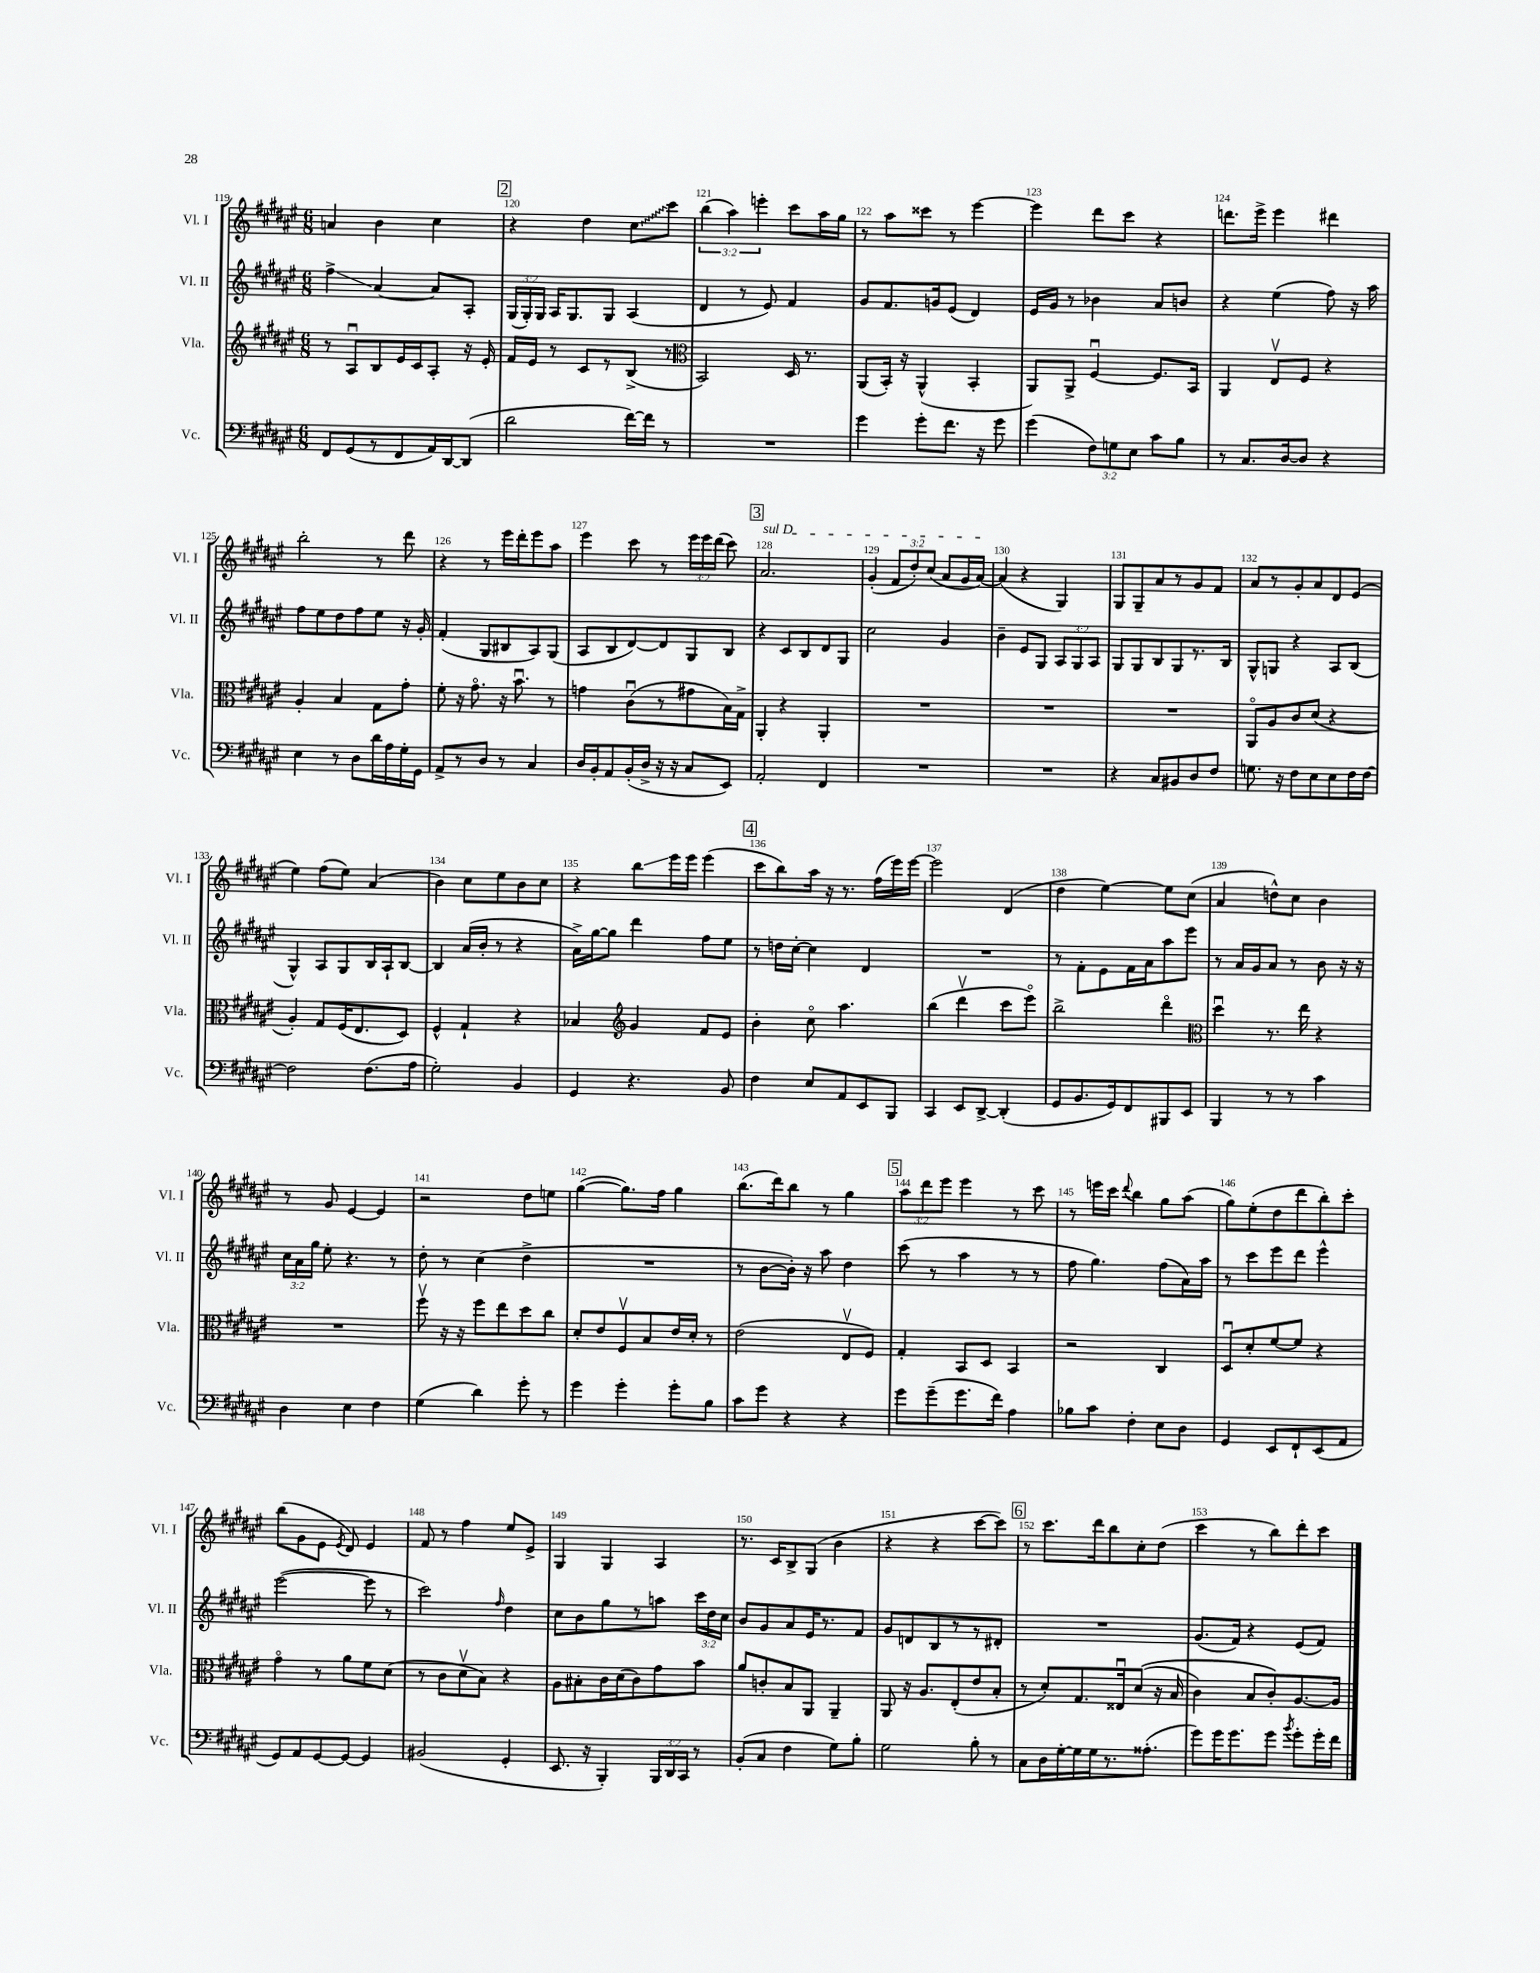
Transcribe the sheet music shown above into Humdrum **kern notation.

**kern	**kern	**kern	**kern
*staff4	*staff3	*staff2	*staff1
*clefF4	*clefG2	*clefG2	*clefG2
*k[f#c#g#d#a#e#]	*k[f#c#g#d#a#e#]	*k[f#c#g#d#a#e#]	*k[f#c#g#d#a#e#]
*M6/8	*M6/8	*M6/8	*M6/8
8FF#	8r	4ff#^	4a
(8GG#	8A#u	.	.
8r	8B	[4a#	4b
8FF#	16e#	.	.
.	16c#	.	.
16AA#)	8A#'	8a#]	4cc#
[16DD#	.	.	.
(8DD#]	16r	8A#'	.
.	16e#'	.	.
=	=	=	=
2d#	16f#	(24G#	4r
.	.	24G#')	.
.	16e#	.	.
.	.	24G#	.
.	8r	16A#	.
.	.	8.G#	.
.	8c#	.	4dd#
.	8r	8G#	.
[16f#)	(8B^	(4A#	8cc#
16f#]	.	.	.
8r	8r	.	8ccc#
=	=	=	=
*	*clefC3	*	*
2.r	2BB)	4d#	(6bb
.	.	.	6aa#)
.	.	8r	.
.	.	.	6eee'
.	.	8e#)	.
.	16D#	4f#	8ccc#
.	8.r	.	.
.	.	.	16aa#
.	.	.	16gg#
=	=	=	=
4g#	(8AA#	8g#	8r
.	16BB')	8.f#	8aa#
.	16r	.	.
8g#'	(4AA#^^	.	8ccc##
.	.	16g	.
8.f#	.	(8e#	8r
.	4BB'	4d#)	[4eee#
16r	.	.	.
8g#	.	.	.
=	=	=	=
(4g#	8AA#)	16e#	4eee#]
.	.	16g#	.
.	8AA#^	8r	.
12F#)	[4F#u	4b-	8ddd#
12G	.	.	.
.	.	.	8ccc#
12E#	.	.	.
8c#	8.F#]	8a#	4r
8B	.	8b	.
.	16BB	.	.
=	=	=	=
8r	4AA#	4r	8.ddd
8.C#	.	.	.
.	.	.	16eee#^
.	8E#v	(4ee#	4eee#
[16D#	.	.	.
8D#]	8F#	.	.
4r	4r	8ff#)	4ddd#
.	.	16r	.
.	.	16aa#	.
=	=	=	=
4E#	4A#'	8ff#	2bb'
.	.	8ee#	.
8r	4B	8dd#	.
8D#	.	8ff#	.
16d#	8G#	8ee#	8r
16A#	.	.	.
16G#'	8g#'	16r	8ddd#
16GG#	.	16g#'	.
=	=	=	=
8AA#^	8f#'	(4f#'	4r
8r	16r	.	.
.	8.g#o	.	.
8D#	.	8G#	8r
8r	16r	8B#	16eee#
.	8.bu	.	16ddd#'
4C#	.	8A#)	8eee#
.	8r	(8G#	8aa#
=	=	=	=
16D#	4g	8A#	4eee#
16BB'	.	.	.
8AA#	.	8B	.
(16BB'	(8c#u	[8d#)	8ccc#
16D#^	.	.	.
16r	8r	8d#]	8r
16r	.	.	.
8C#	8g#	8G#	24eee#
.	.	.	24eee#
.	.	.	(24ddd#
8EE#)	16B)	8B	8ccc#)
.	16G#^	.	.
=	=	=	=
2AA#'	4AA#'	4r	2.a#
.	4r	8c#	.
.	.	8B	.
4FF#	4AA#'	8d#	.
.	.	8G#	.
=	=	=	=
2.r	2.r	2cc#	(4g#'
.	.	.	12f#
.	.	.	12dd#')
.	.	.	(12cc#
.	.	4g#	8a#
.	.	.	16g#
.	.	.	[16a#)
=	=	=	=
2.r	2.r	4b~	(4a#]
.	.	8e#	4r
.	.	8G#	.
.	.	12A#	4G#)
.	.	12G#	.
.	.	12A#	.
=	=	=	=
4r	2.r	8G#	8G#
.	.	8G#	8G#~
8C#	.	8B	8a#
8BB#	.	8G#	8r
8D#	.	8.r	8g#
8F#	.	.	8f#
.	.	16B	.
=	=	=	=
8.G	8AA#o	8G#^^	8a#
.	8A#	8G	8r
16r	.	.	.
8F#	8c#	4r	8g#'
8E#	(8d#	.	8a#
8E#	4r	8A#	8d#
16F#	.	(8B	(8e#
[16F#	.	.	.
=	=	=	=
2F#]	4A#')	4G#^^)	4ee#)
.	8G#	8A#	(8ff#
.	(16F#	8G#	8ee#)
.	8.E#	.	.
(8.F#	.	16B	(4a#
.	.	16A#`	.
.	8D#)	[8B	.
16A#	.	.	.
=	=	=	=
2G#')	4F#^^	4B]	4b)
.	4G#`	(16a#	8cc#
.	.	16b'	.
.	.	8r	8ee#
4BB	4r	4r	8b
.	.	.	8cc#
=	=	=	=
4GG#	4B-	16a#^)	4r
.	.	[16gg#	.
.	.	8gg#]	.
*	*clefG2	*	*
4.r	4g#	4ddd#	8bb
.	.	.	16eee#
.	.	.	16eee#
.	8f#	8ff#	(4eee#
8BB	8e#	8ee#	.
=	=	=	=
4F#	4b'	8r	8ccc#
.	.	16dd	8bb)
.	.	[16cc#'	.
8E#	8cc#o	4cc#]	16aa#
.	.	.	16r
8AA#	4.aa#	.	8.r
8EE#	.	4d#	.
.	.	.	(16ff#
8BBB	.	.	16eee#)
.	.	.	[16eee#
=	=	=	=
4CC#	(4bb	2.r	2eee#]
8EE#	4ddd#v	.	.
[8DD#^	.	.	.
(4DD#']	8ccc#	.	(4d#
.	8eee#o)	.	.
=	=	=	=
8GG#	2bb^	8r	4dd#
8.BB	.	8f#'	.
.	.	8e#	[4ee#)
16GG#)	.	.	.
8FF#	.	16f#	.
.	.	16a#	.
8BBB#	4ddd#o	8aa#	8ee#]
8EE#	.	8eee#	(8cc#
=	=	=	=
*	*clefC3	*	*
4BBB	4dd#u	8r	4a#
.	.	16a#	.
.	.	16g#	.
8r	8.r	8a#	8dd^^)
8r	.	8r	8cc#
.	16ee#	.	.
4c#	4r	8b	4b
.	.	16r	.
.	.	16r	.
=	=	=	=
4D#	2.r	24cc#	8r
.	.	24a#	.
.	.	24gg#	.
.	.	8ee#'	8g#
4E#	.	4.r	[4e#
4F#	.	.	4e#]
.	.	8r	.
=	=	=	=
(4G#	8ff#v	8dd#'	2r
.	16r	8r	.
.	16r	.	.
4d#)	8ff#	(4cc#	.
.	8ee#	.	.
8g#'	8dd#	4dd#^	8dd#
8r	8cc#	.	8ee
=	=	=	=
4g#	8d#'	2.r	([4gg#
.	8e#	.	.
4g#'	8F#v	.	8.gg#])
.	8B	.	.
.	.	.	16ff#
8g#'	16e#	.	4gg#
.	16d#'	.	.
8B	8r	.	.
=	=	=	=
8c#	(2e#	8r	(8.bb
8g#	.	[8b	.
.	.	.	16ddd#)
4r	.	16b'])	8bb
.	.	16r	.
.	.	8aa#	8r
4r	8E#v	4dd#	4gg#
.	8F#)	.	.
=	=	=	=
8g#	4G#'	(8ccc#	12aa#
.	.	.	12ddd#
(8g#~	.	8r	.
.	.	.	12eee#
8.g#	8BB	4aa#	4eee#
.	8D#	.	.
16f#)	.	.	.
4A#	4BB	8r	8r
.	.	8r	8ccc#
=	=	=	=
8B-	2r	8ff#	8r
8c#	.	4.gg#)	16eee
.	.	.	16ccc#
.	.	.	8qqddd#
4F#'	.	.	4bb
8E#	4C#	(8ff#	8gg#
8D#	.	16a#)	(8aa#
.	.	16aa#	.
=	=	=	=
4GG#	8D#u	8r	8gg#)
.	8d#'	8ccc#	(8ee#'
8EE#	[8f#	8eee#	8dd#
8FF#`	8f#]	8ddd#	8ddd#
(8EE#	4r	4eee#^^	8bb')
8AA#	.	.	8ccc#'
=	=	=	=
8GG#)	4g#o	([2eee#	(8bb
8AA#	.	.	8g#
[8GG#	8r	.	8e#
.	.	.	8qe#
8GG#_	8a#	.	8d#)
4GG#]	8f#	8eee#]	4e#
.	(8d#	8r	.
=	=	=	=
(2BB#	8r	2ccc#)	8f#
.	8c#	.	8r
.	8d#v	.	4ff#
.	8B)	.	.
.	.	16qqff#	.
4GG#'	4r	4dd#	8ee#
.	.	.	8e#^
=	=	=	=
8.EE#	8A#	8cc#	4G#
.	8B#'	8b	.
16r	.	.	.
4BBB')	16c#	8gg#	4G#
.	(16d#	.	.
.	8c#)	8r	.
24BBB	8g#	8aa	4A#
24DD#	.	.	.
24CC#	.	.	.
8r	8b	24ccc#	.
.	.	24dd#	.
.	.	24cc#	.
=	=	=	=
(8BB'	8a#	8b	8.r
8C#	8c'	8g#	.
.	.	.	16c#
4F#	8B	8a#	8B^
.	8AA#	16e#	(8G#
.	.	8.r	.
8G#)	4AA#~	.	4b
8B'	.	8f#	.
=	=	=	=
2G#	8AA#	8g#	4r
.	16r	8d	.
.	8.A#	.	.
.	.	8B	4r
.	(8E#'	8r	.
8B'	8e#	8r	[8ccc#
8r	8B'	8d#'	8ccc#])
=	=	=	=
8C#	8r	2.r	8r
16D#	8d#')	.	8.ccc#
[16G#'	.	.	.
16G#]	8.G#	.	.
16G#	.	.	16ddd#
8.r	.	.	8bb
.	16E##u	.	.
.	&((8d#	.	8cc#'
(8.A##'	.	.	.
.	16r	.	(8dd#
.	16B	.	.
=	=	=	=
8g#)	4c#)	(8.g#	4ccc#
16g#	.	.	.
8.g#	.	16f#)	.
.	8B	4r	8r
8g#	8c#'&)	.	8bb)
8qb	.	.	.
8g#'	[8.A#	(8e#	8ddd#'
16g#'	.	8f#)	8ccc#
16f#	16A#]	.	.
==	==	==	==
*-	*-	*-	*-
